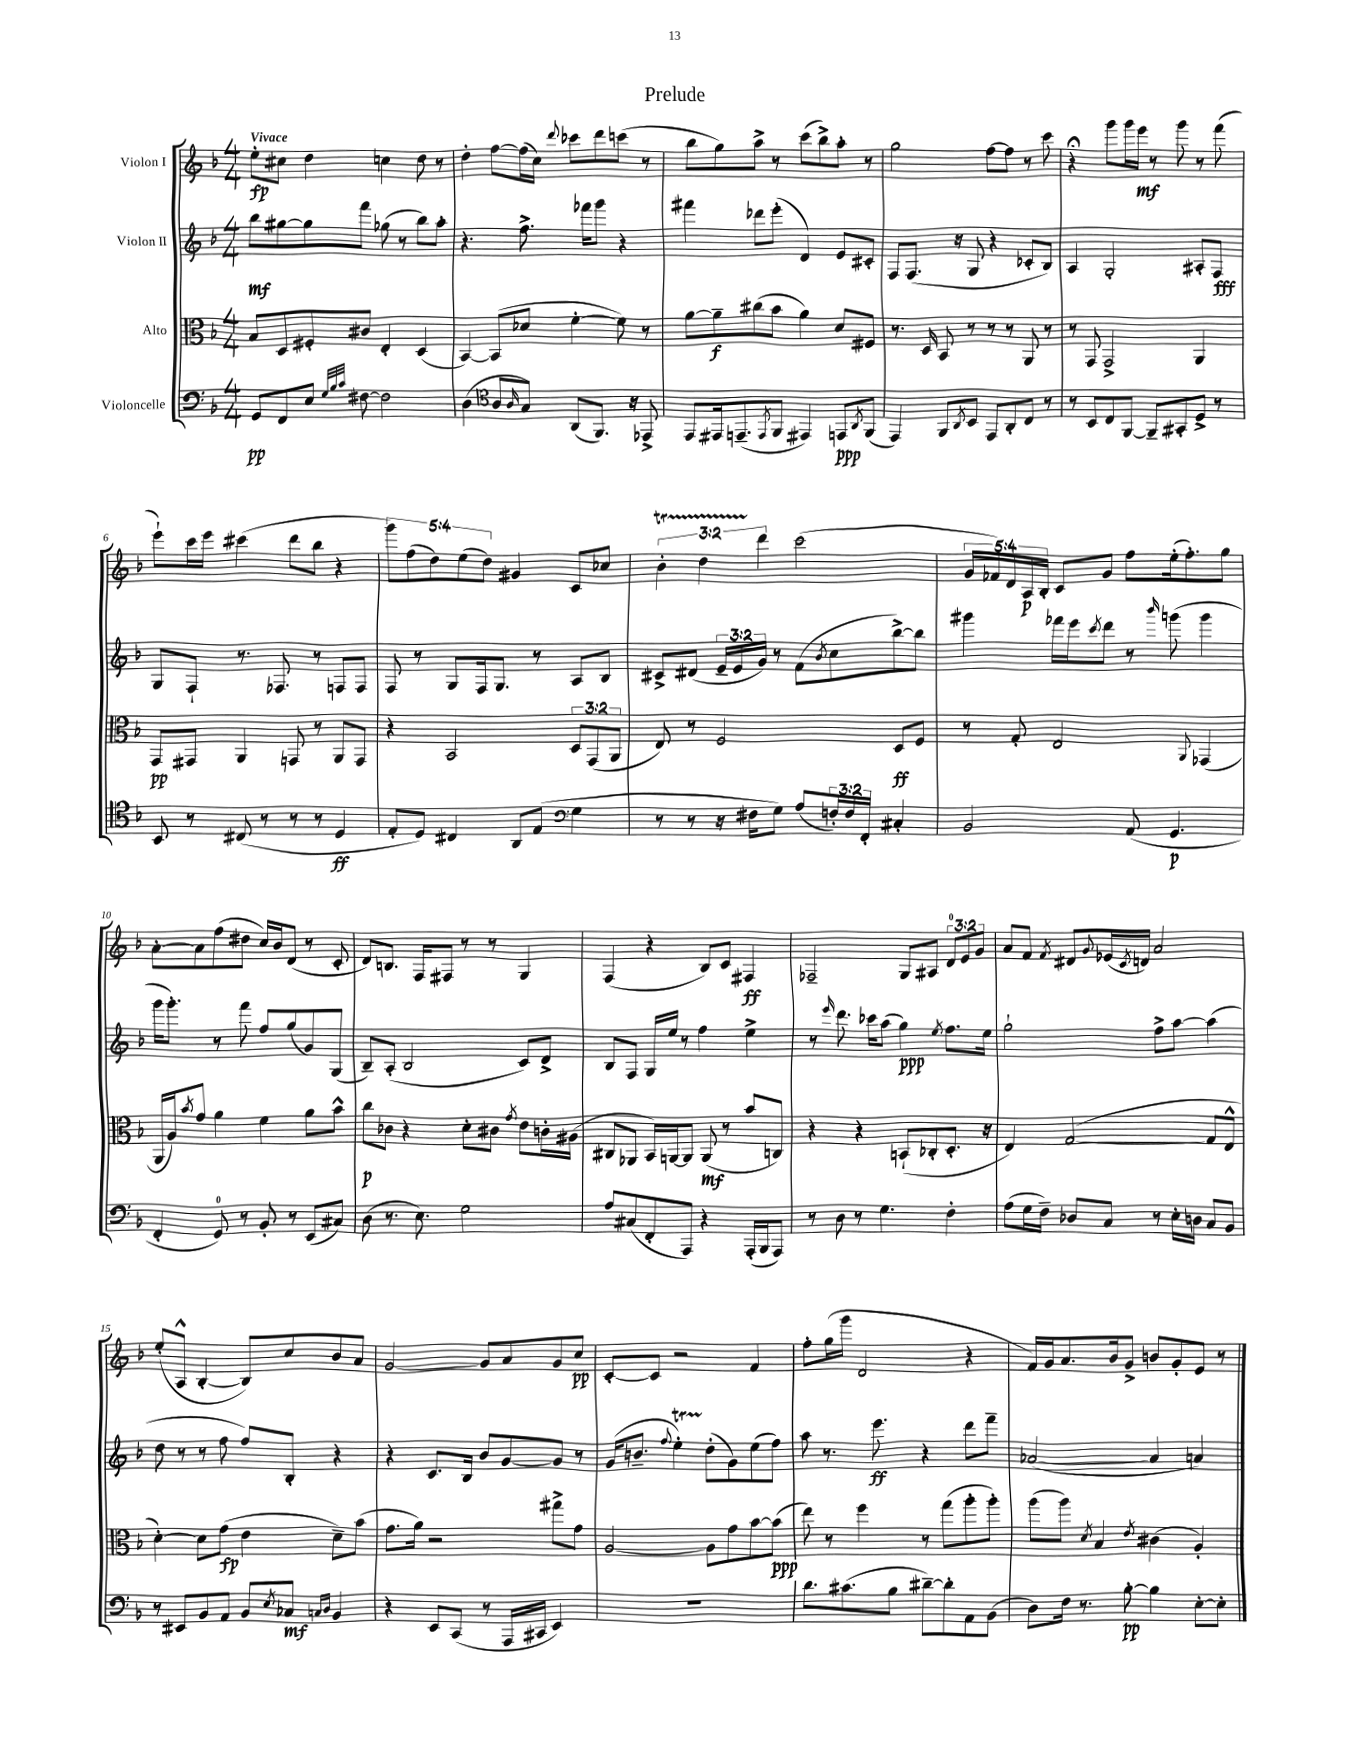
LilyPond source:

\header { title = "Prelude" }
<<
\new StaffGroup <<
\new Staff = "s0" \with { instrumentName = "Violon I" } {
    \clef treble \key f \major \numericTimeSignature \time 4/4 \override Staff.TupletNumber.text = #tuplet-number::calc-fraction-text \tempo "Vivace"
    e''8-.\fp cis''8 d''4 c''4 d''8 r8 |
    d''4-. f''8~ f''16( c''16) \appoggiatura { d'''8 } ces'''8 d'''8 c'''8( r8 |
    bes''8 g''8) a''8-> r8 c'''8( bes''8->) a''8-. r8 |
    g''2 f''8~ f''8 r8 c'''8 |
    r4\fermata g'''8 g'''16 e'''16\mf r8 g'''8 r8 f'''8( |
    e'''8-!) c'''16 e'''16 cis'''4( d'''8 bes''8 r4 |
    \tuplet 5/4 { g'''8) f''8( d''8) e''8( d''8) } gis'4 c'8 ces''8 |
    \tuplet 3/2 { bes'4-.\startTrillSpan d''4 d'''4\stopTrillSpan } c'''2( |
    \tuplet 5/4 { g'16 fes'16) d'16 a16\p bes16-. } c'8 g'8 f''8 e''16-.( f''8.-.) g''8 |
    a'8~-. a'8 f''8( dis''8 c''16) bes'16 d'8( r8 c'8-. |
    d'8) b8. f16 fis8 r8 r8 g4 |
    f4( r4 bes8) c'8 fis4\ff |
    fes2-- g8 ais8 \tuplet 3/2 { d'8-0 e'8 g'8 } |
    a'8 f'8 \acciaccatura { f'8 } dis'8 \appoggiatura { g'8 } ees'16( \acciaccatura { c'8 } d'16) a'2 |
    e''8-.( a8-^ bes4~-. bes8) c''8 bes'8 a'8 |
    g'2~ g'8 a'8 g'8 c''8\pp |
    c'8~-. c'8 r2 f'4 |
    f''8-. g''16( g'''16 d'2 r4 |
    f'16) g'16 a'8. bes'16 g'8-> b'8 g'8-. e'8 r8 \bar "|." |
}
\new Staff = "s1" \with { instrumentName = "Violon II" } {
    \clef treble \key f \major \numericTimeSignature \time 4/4 \override Staff.TupletNumber.text = #tuplet-number::calc-fraction-text
    bes''8\mf gis''8~ gis''8 f'''8 ges''8( r8 bes''8) a''8-. |
    r4. f''8.-> fes'''16 g'''8 r4 |
    fis'''4 des'''8 e'''8-.( d'4) e'8 cis'8-. |
    f8 f8.( r16 g8 r4 ces'8-. bes8) |
    a4 g2-. ais8-. f8\fff |
    g8 f8-! r8. fes8. r8 f8 f8 |
    f8 r8 g8 f16 g8. r8 a8 bes8 |
    cis'8-> dis'8( \tuplet 3/2 { e'16-- e'16 g'16) } r8 f'8( \acciaccatura { bes'8 } c''8 bes''8~->) bes''8 |
    gis'''4 fes'''16 e'''16 \acciaccatura { c'''8 } d'''8 r8 \grace { bes'''16 } g'''8( g'''4 |
    g'''16 g'''8.-.) r8 f'''8 f''8 g''8( g'8) g8( |
    bes8--) a8-.( bes2 c'8) d'8-> |
    bes8 f8 g16 e''16 r8 f''4 e''4-> |
    r8 \grace { e'''16 } d'''8. ces'''16 a''8( g''4\ppp) \acciaccatura { e''8 } f''8. e''16 |
    g''2-! f''8-> a''8~ a''4( |
    d''8 r8 r8 f''8 f''8) bes8-. r4 |
    r4 c'8. bes16 bes'8 g'8~ g'8 r8 |
    g'16( b'8.-- \appoggiatura { f''8 } e''4-.\startTrillSpan) d''8-.\stopTrillSpan( g'8) e''8( f''8) |
    a''8 r8. e'''8.\ff r4 d'''8 f'''8-- |
    aes'2~( aes'4 a'4) \bar "|." |
}
\new Staff = "s2" \with { instrumentName = "Alto" } {
    \clef alto \key f \major \numericTimeSignature \time 4/4 \override Staff.TupletNumber.text = #tuplet-number::calc-fraction-text
    bes8 d8 fis8-. cis'8 e4-. d4( |
    bes,4~) bes,8( des'8 f'4~-. f'8) r8 |
    a'8~ a'8--\f cis''8( bes'8 a'4) d'8 fis8 |
    r8. d16 bes,8 r8 r8 r8 a,8 r8 |
    r8 g,8 g,2-> a,4 |
    g,8\pp gis,8 a,4 g,8 r8 a,8 g,8 |
    r4 bes,2 \tuplet 3/2 { d8 g,8( a,8 } |
    e8) r8 f2 d8\ff f8 |
    r8 g8-. e2 \appoggiatura { a,8 } ges,4( |
    a,16 a16) \acciaccatura { bes'8 } g'8 a'4 f'4 a'8 bes'8-^ |
    c''8\p ces'8 r4 d'8-. cis'8 \acciaccatura { g'8 } e'8 c'16-. ais16( |
    cis8 aes,8 bes,16) a,16~ a,8 a,8\mf( r8 bes'8 c8) |
    r4 r4 b,8-!( ces8-. d8.-. r16 |
    e4) g2~( g8 e8-^ |
    d'4~-.) d'8 g'8\fp( e'4 d'8--) bes'8( |
    g'8. a'16) r2 gis''8-> g'8 |
    a2~ a8 g'8 bes'8~ bes'8\ppp( |
    e''8) r8 f''4 r8 g''8( a''8-. a''8-.) |
    a''8( a''8) \acciaccatura { d'8 } bes4 \acciaccatura { e'8 } cis'4( a4-.) \bar "|." |
}
\new Staff = "s3" \with { instrumentName = "Violoncelle" } {
    \clef bass \key f \major \numericTimeSignature \time 4/4 \override Staff.TupletNumber.text = #tuplet-number::calc-fraction-text
    g,8\pp f,8 e8 \grace { g32 bes32 c'32 } fis8~ fis2 |
    d4( \clef tenor a8 \grace { a16 } g8) a,8( f,8.) r16 ees,8-> |
    e,8 eis,16 e,8.--( \acciaccatura { e,8 } f,8 eis,4) e,8\ppp \acciaccatura { a,8 } f,8( |
    e,4) f,8 \acciaccatura { a,8 } bes,8 e,8 a,8-. c8 r8 |
    r8 bes,8 c8 f,8~ f,8-- gis,8-. d8-> r8 |
    bes,8 r8 cis8( r8 r8 r8 d4\ff |
    e8-. d8) cis4 a,8 e8( \clef bass g4 |
    r8 r8 r16 fis16 g8) a8( \tuplet 3/2 { f16-.) f16 f,16-. } cis4-. |
    bes,2 a,8( g,4.\p |
    f,4-. g,8-0) r8 bes,8-. r8 e,8( cis8) |
    d8( r8. e8.) g2 |
    a8 cis8( f,8-. a,,8) r4 a,,16-.( bes,,16 a,,8) |
    r8 d8 r8 g4. f4-. |
    a8( g16 f16--) des8 c8 r8 e16-. d16 c8 bes,8 |
    r8 eis,8 bes,8 a,8 bes,8 \acciaccatura { e8 } ces8\mf \grace { c16 d16 } bes,4 |
    r4 e,8 c,8( r8 a,,16 cis,16 e,4) |
    R1 |
    d'8. cis'8.( bes8 dis'8~--) dis'8-. a,8 bes,8( |
    d8) f16 r8. bes8~-.\pp bes4 e8~-. e8-. \bar "|." |
}
>>
>>
